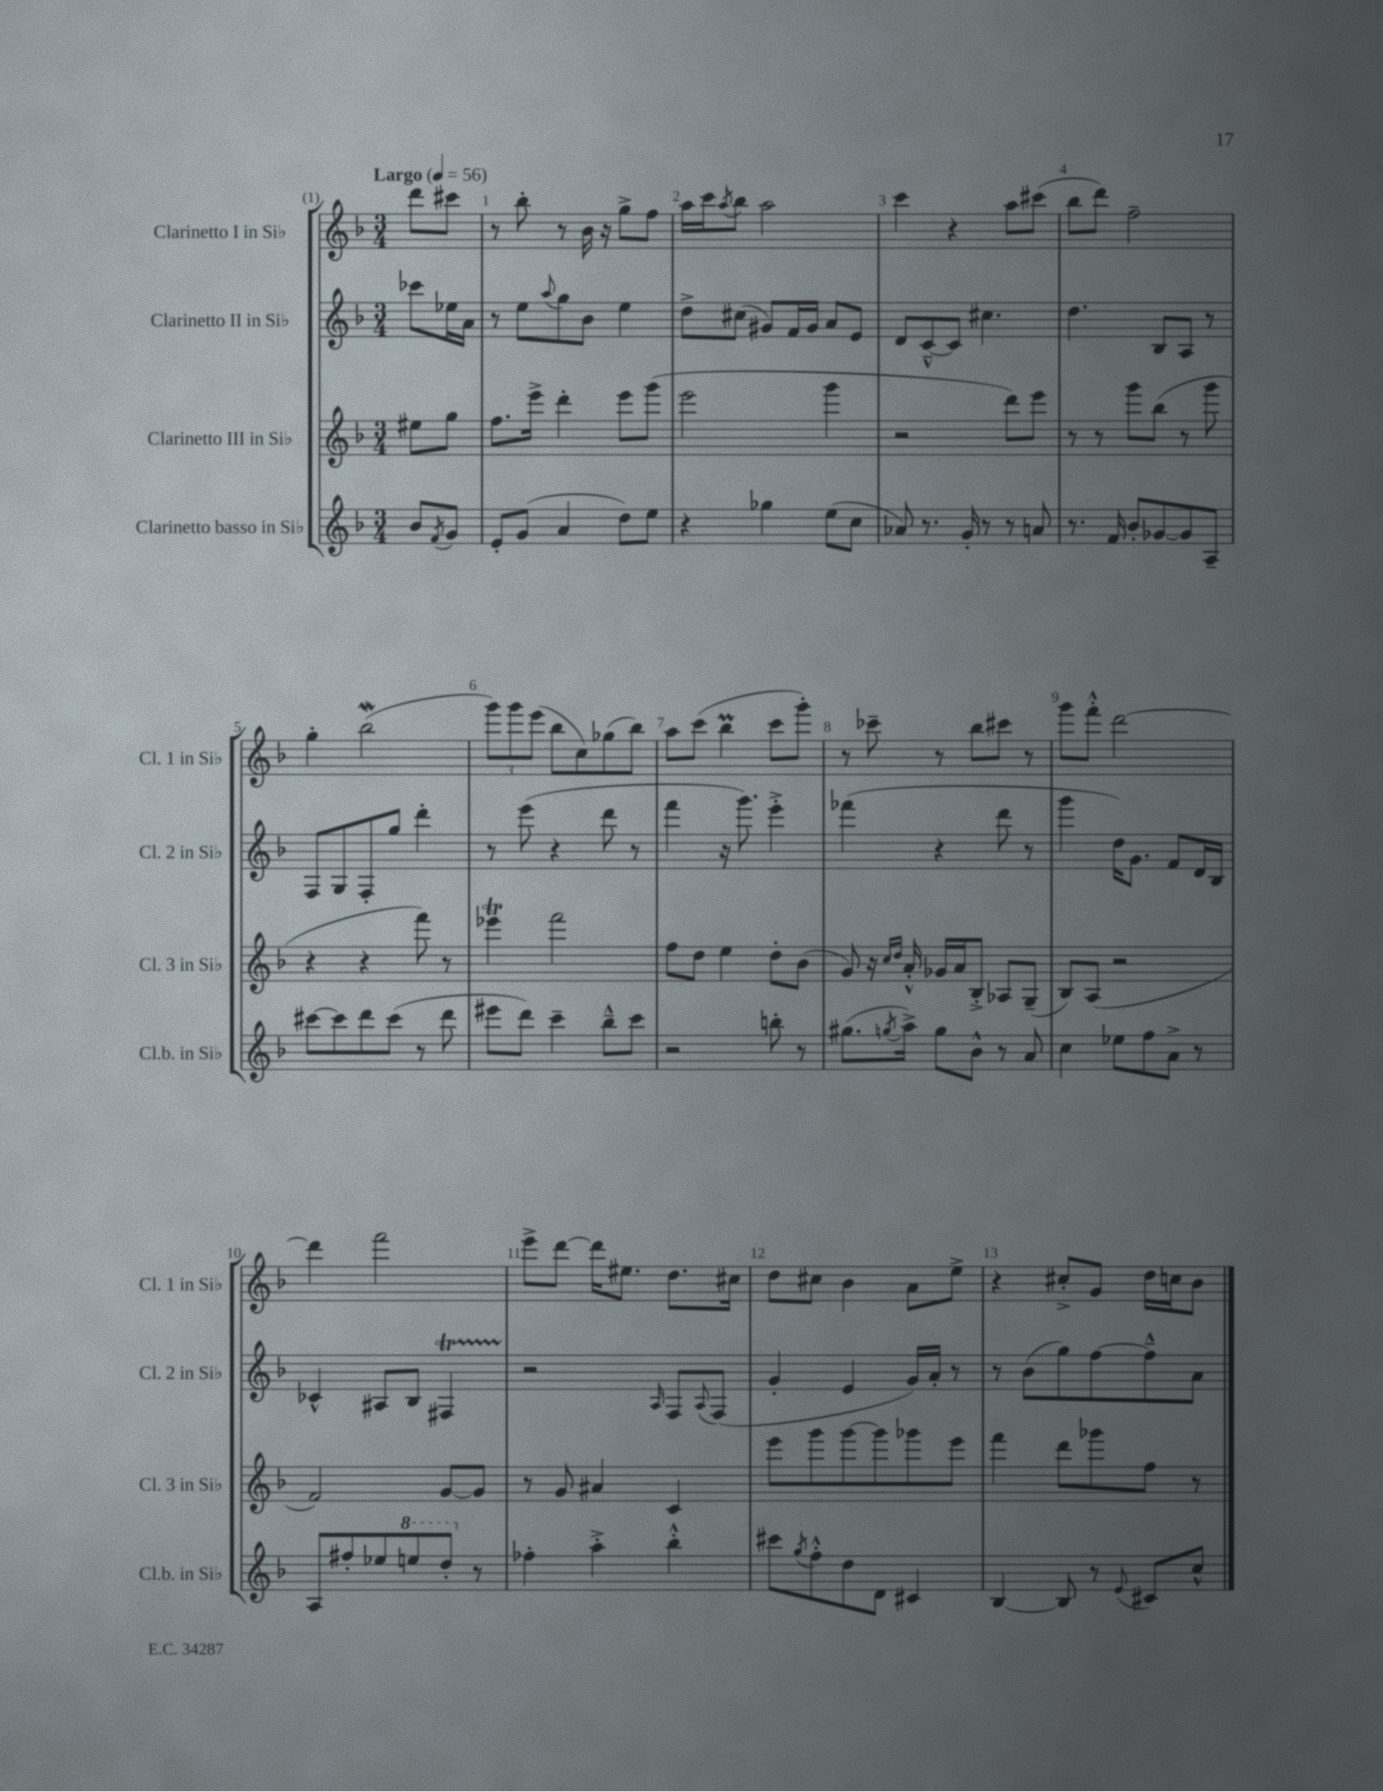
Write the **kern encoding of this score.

**kern	**kern	**kern	**kern
*part4	*part3	*part2	*part1
*staff4	*staff3	*staff2	*staff1
*I"Clarinetto basso in Si♭	*I"Clarinetto III in Si♭	*I"Clarinetto II in Si♭	*I"Clarinetto I in Si♭
*I'Cl.b. in Si♭	*I'Cl. 3 in Si♭	*I'Cl. 2 in Si♭	*I'Cl. 1 in Si♭
*clefG2	*clefG2	*clefG2	*clefG2
*k[b-]	*k[b-]	*k[b-]	*k[b-]
*M3/4	*M3/4	*M3/4	*M3/4
*MM56	*MM56	*MM56	*MM56
=	=	=	=
!	!	!	!LO:TX:a:B:t=Largo
8b-/L	8ee#X\L	8ccc-X\L	8ddd\L
8qf/	.	.	.
8g/J	8gg\J	16ee-X\L	8ccc#X\J
.	.	16a\JJ	.
=1	=1	=1	=1
8e'/L	8.ff\L	8r	8r
(8g/J	.	8ee\L	8bb-'\
.	16eee^\Jk	.	.
.	.	8qqaa/	.
4a/	4ddd'\	8gg\	8r
.	.	8b-\J	16b-\
.	.	.	16r
8dd\L)	8eee\L	4ee\	8gg^\L
8ee\J	(8ggg\J	.	8ff\J
=2	=2	=2	=2
4r	2eee\	8dd^\L	16aa\LL
.	.	.	16ccc\J
.	.	.	8qaa/
.	.	(8cc#X\J	8bb-\J
4gg-X\	.	8g#X/L)	2aa\
.	.	16f/L	.
.	.	16g#/JJ	.
(8ee\L	4ggg\	8a/L	.
8cc\J	.	8e/J	.
=3	=3	=3	=3
8a-X/)	2r	8d/L	4ccc\
8.r	.	[8c~^^/	.
.	.	8c/J]	4r
16g'/	.	.	.
8r	.	4.cc#X\	.
8r	8ddd\L)	.	8aa\L
8an/	8eee\J	.	(8ccc#X\J
=4	=4	=4	=4
8.r	8r	4.dd\	8bb-\L
.	8r	.	8ddd\J)
16f/	.	.	.
8b-'/L	8ggg\L	.	2ff~\
[8g-X/	(8bb-\J	8B-/L	.
8g-/]	8r	8A/J	.
8A~/J	8ggg\	8r	.
!!LO:LB:g=z
=5	=5	=5	=5
[8ccc#X\L	4r	8F/L	4gg'\
8ccc#\]	.	8G/	.
8ddd\	4r	8F'/	(2bb-w\
(8ccc#\J	.	8gg/J	.
8r	8fff\)	4ddd'\	.
8ddd\	8r	.	.
=6	=6	=6	=6
8eee#X\L	4eee-XT\	8r	12ggg\L)
.	.	.	12ggg\
8ddd\J)	.	(8eee\	.
.	.	.	(12eee\J
4ccc~\	2fff\	4r	8bb-\L
.	.	.	8cc\)
8bb-~^^\L	.	8ddd\	(8gg-X\
8ccc\J	.	8r	8bb-\J)
=7	=7	=7	=7
2r	8ff\L	4fff\	8aa\L
.	8dd\J	.	(8ccc\J
.	4ee\	16r	4bb-M\
.	.	8.ggg\)	.
8bbn'\	8dd'\L	4eee'^\	8ccc\L
8r	(8b-\J	.	8ggg'\J)
=8	=8	=8	=8
(8.gg#X\L	8g/)	(4fff-X\	8r
.	16r	.	8ccc-X~\
.	16qqcc/LL	.	.
8qggn/	16qqdd/JJ	.	.
16aa^\Jk)	16a'^^/	.	.
8gg\L	16g-X/LL	4r	8r
.	16a/J	.	.
8b-^^\J	8B-'^/J	.	8bb-\L
8r	8A-X/L	8ddd\	8ccc#X\J
8a/	(8G~/J	8r	8r
=9	=9	=9	=9
4cc\	8B-/L)	4ggg\	8ggg\L
.	(8A/J	.	8fff'^^\J
8ee-X\L	2r	16dd\KL)	[2ddd\
.	.	8.g\J	.
8ff\	.	.	.
8a^\J	.	8f/L	.
8r	.	16d/L	.
.	.	16B-/JJ	.
!!LO:LB:g=z
=10	=10	=10	=10
8A/L	2f/)	4c-X^^/	4ddd\]
8ff#X'/	.	.	.
8ee-X/	.	8A#X/L	2fff\
*8va	*	*	*
8eeen/	.	8B-/J	.
8ddd'/J	[8g/L	4F#Xt/	.
*X8va	*	*	*
8r	8g/J]	.	.
=11	=11	=11	=11
4ff-X'\	8r	2r	8eee^\L
.	8g/	.	[8ddd\J
4aa'^\	4a#X/	.	16ddd\KL]
.	.	.	8.ee#X\J
.	.	16qqA/	.
4bb-'^^\	4c/	8F/L	8.dd\L
.	.	8qqA/	.
.	.	(8F/J	.
.	.	.	16cc#X\Jk
=12	=12	=12	=12
8ccc#X\L	8eee\L	4g'/	8dd\L
8qgg/	.	.	.
8ff'^^\	8ggg\	.	8cc#X\J
8dd\	[8ggg\	4e/	4b-\
8d\J	8ggg\]	.	.
4c#X/	8ggg-X\	16g/LL)	8a\L
.	.	16a'/JJ	.
.	8eee\J	8r	8ee^\J
=13	=13	=13	=13
[4B-/	4fff\	8r	4r
.	.	(8b-\L	.
8B-/]	8ddd\L	8gg\)	8cc#X'^/L
8r	8ggg-X\	[8ff\	8g/J
8qqe/	.	.	.
8c#X/L	8ff\J	8ff~^^\]	16dd\LL
.	.	.	16ccn\J
8cc^^/J	8r	8a\J	8b-\J
==	==	==	==
*-	*-	*-	*-
